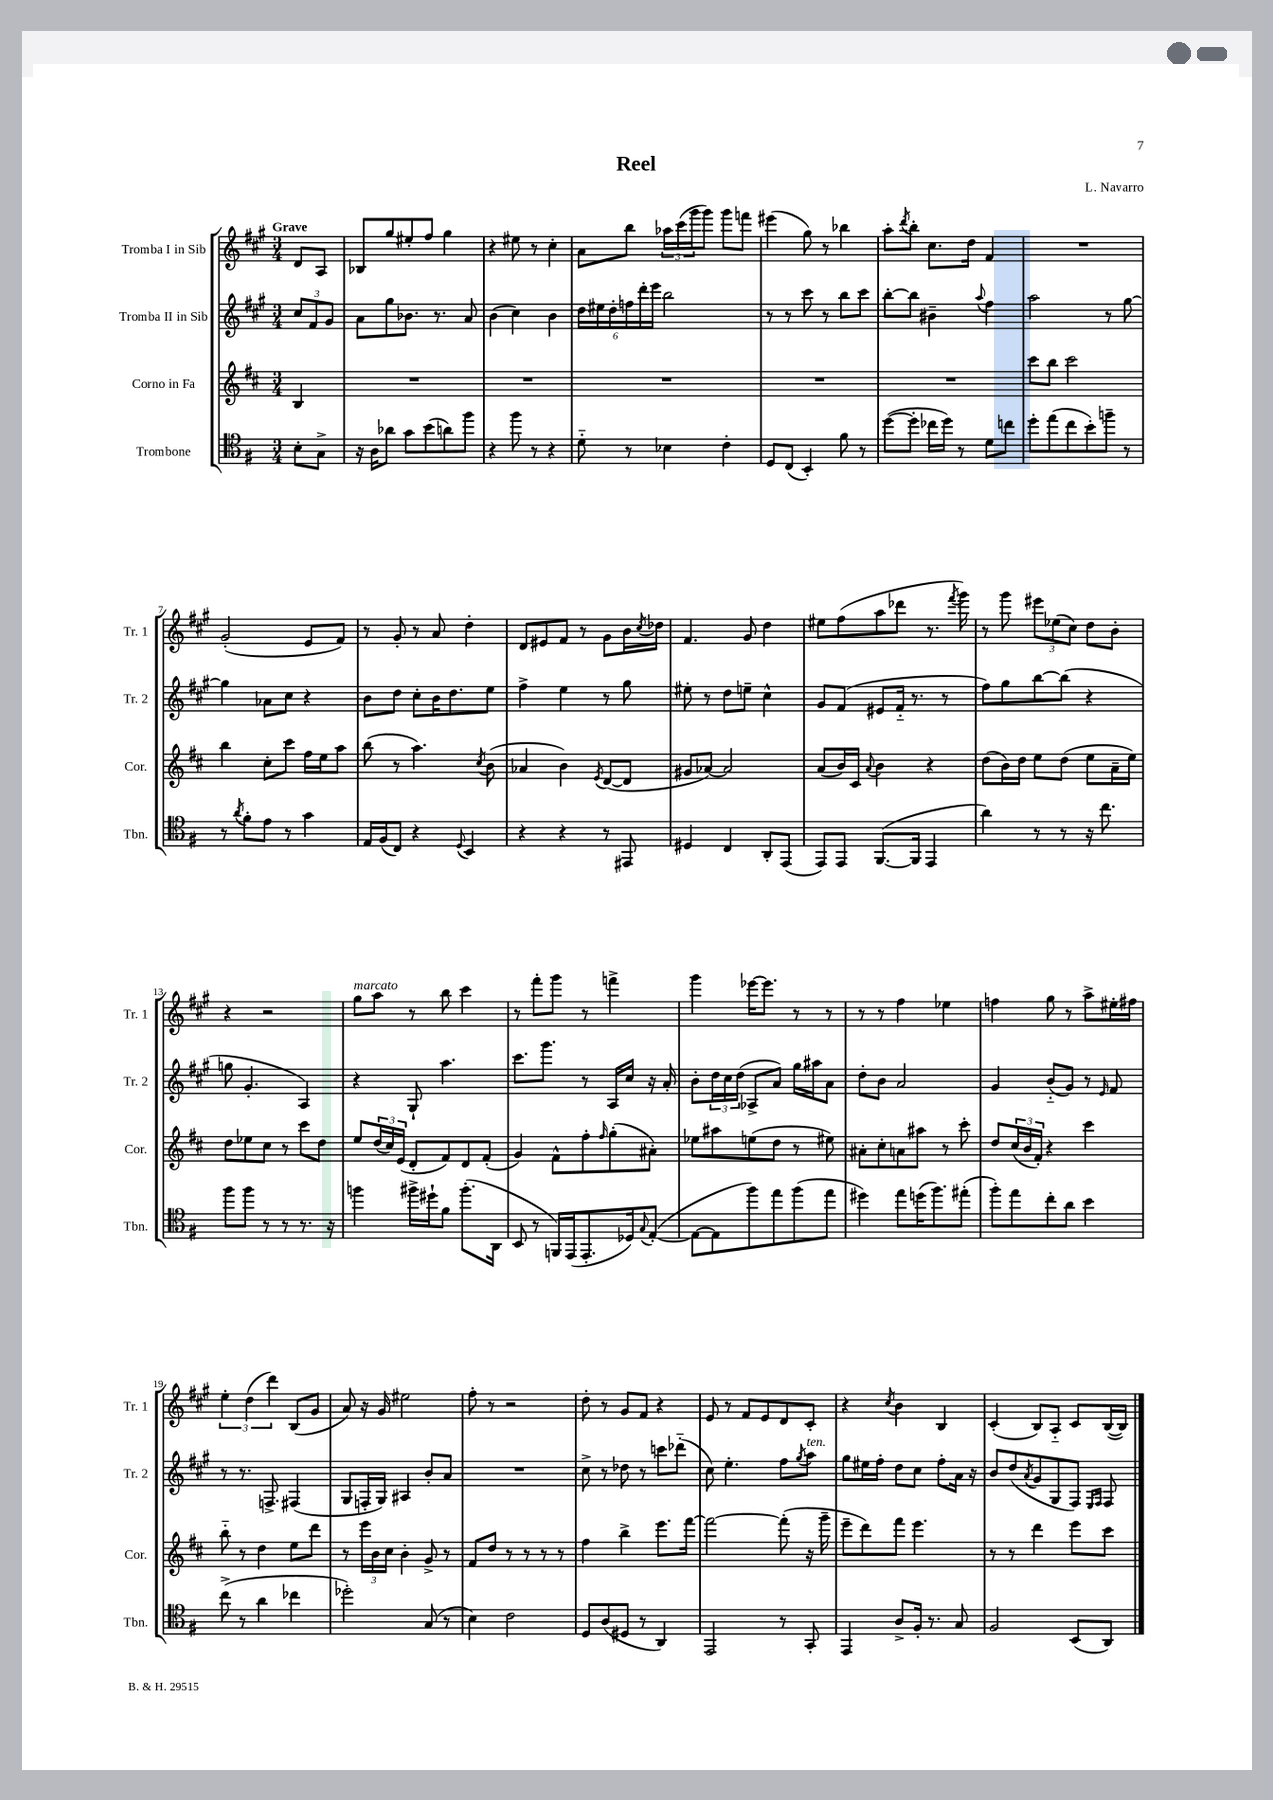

**kern	**kern	**kern	**kern
*part4	*part3	*part2	*part1
*staff4	*staff3	*staff2	*staff1
*I"Trombone	*I"Corno in Fa	*I"Tromba II in Sib	*I"Tromba I in Sib
*I'Tbn.	*I'Cor.	*I'Tr. 2	*I'Tr. 1
*clefC4	*clefG2	*clefG2	*clefG2
*k[f#]	*k[f#c#]	*k[f#c#g#]	*k[f#c#g#]
*M3/4	*M3/4	*M3/4	*M3/4
=	=	=	=
!	!	!	!LO:TX:a:B:t=Grave
8B'\L	4B/	12cc#/L	8d/L
.	.	12f#/	.
8G^\J	.	.	8A/J
.	.	12g#/J	.
=1	=1	=1	=1
16r	2.r	8a\L	8B-X/L
16A\KL	.	.	.
8a-X\J	.	8gg#\	8gg#/
8g\L	.	8.b-X\J	8ee#X'/
(8b\	.	.	8ff#/J
.	.	8.r	.
8an\)	.	.	4gg#\
8ff#\J	.	8a/	.
=2	=2	=2	=2
4r	2.r	(4b\	4r
8ff#\	.	4cc#\)	8ee#X\
8r	.	.	8r
4r	.	4b\	4cc#'\
=3	=3	=3	=3
8d\	2.r	24dd\LL	8a\L
.	.	24ee#X\	.
.	.	24dd'\	.
8r	.	24ffn\	8bb\J
.	.	24ddd'\	.
.	.	24eee\JJ	.
4B-X\	.	2bb\	24aa-X\LL
.	.	.	(24ccc#\
.	.	.	24ggg#\J
.	.	.	8ggg#\J)
4c'\	.	.	8ggg#\L
.	.	.	8fffn\J
=4	=4	=4	=4
8D/L	2.r	8r	(4eee#X\
(8C/J	.	8r	.
4BB'/)	.	8ccc#\	8gg#\)
.	.	8r	8r
8f#\	.	8bb\L	4bb-X\
8r	.	8ccc#\J	.
=5	=5	=5	=5
([8dd\L	2.r	[8bb'\L	8aa'\L
.	.	.	8qddd/
8dd'\J]	.	8bb\J]	8bb'\J
16cc-X\LL	.	4b#X~\	8.cc#\L
16dd\JJ)	.	.	.
8r	.	.	.
.	.	.	16dd\Jk
.	.	8qqaa/	.
8d\L	.	4ff#\	4f#/
8ccn\J	.	.	.
=6	=6	=6	=6
8dd'\L	8ccc#\L	2aa\	2.r
(8ee\	8bb\J	.	.
8cc\	2ccc#\	.	.
8b'\)	.	.	.
8ffn~\J	.	8r	.
8r	.	[8gg#\	.
!!LO:LB:g=z
=7	=7	=7	=7
8r	4bb\	4gg#\]	(2g#'/
8qa/	.	.	.
8f#'\L	.	.	.
8e\J	8cc#'\L	8a-X\L	.
8r	8ccc#\J	8cc#\J	.
4g\	16ff#\LL	4r	8e/L
.	16ee\J	.	.
.	8aa\J	.	8f#/J)
=8	=8	=8	=8
16E/LL	(8bb\	8b\L	8r
(16F#/J	.	.	.
8C/J)	8r	8dd\J	8g#'/
4r	4.aa\)	8cc#'\L	8r
.	.	16b\K	8a/
.	.	8.dd\	.
8qqD/	.	.	.
4BB/	.	.	4dd'\
.	8qcc#/	.	.
.	(8b\	8ee\J	.
=9	=9	=9	=9
4r	4a-X/	4ff#^\	8d/L
.	.	.	8e#X/
4r	4b\)	4ee\	8f#/J
.	.	.	8r
.	8qe/	.	.
8r	([8d/L	8r	8g#\L
8EE#X/	8d/J]	8gg#\	16b\L
.	.	.	8qcc#/
.	.	.	16dd-X\JJ
=10	=10	=10	=10
4D#X/	8g#X/L	8ee#X'\	4.f#/
.	[8a-X/J)	8r	.
4C/	2a-/]	8dd\L	.
.	.	8een~\J	8g#/
8AA'/L	.	4cc#^^\	4dd\
(8EE/J	.	.	.
=11	=11	=11	=11
8EE/L)	(8a/L	8g#/L	8ee#X\L
8EE/J	16b/L)	(8f#/J	(8ff#\
.	16c#/JJ	.	.
.	8qqa/	.	.
([8.FF#/L	4b\	8e#X/L	8aa\
.	.	16f#/Jk	8ddd-X\J
16FF#/Jk]	.	8.r	.
4EE/	4r	.	8.r
.	.	8r	.
.	.	.	8qfff#/
.	.	.	16ggg#\)
=12	=12	=12	=12
4a\)	(8dd\L	8ff#\L)	8r
.	16b\L)	8gg#\	8ggg#\
.	16dd\JJ	.	.
8r	8ee\L	[8bb\	12eee#X\L
.	.	.	(12ee-X\
8r	(8dd\J	(8bb\J]	.
.	.	.	12cc#\J)
16r	8ee\L	4r	8dd\L
8.cc\	.	.	.
.	16a~\L	.	8b'\J
.	16ee\JJ)	.	.
!!LO:LB:g=z
=13	=13	=13	=13
8ff#\L	8dd\L	8ggn\	4r
8ff#\J	8ee-X\	4.g#'/	.
8r	8cc#\J	.	2r
8r	8r	.	.
8.r	8ccc#\L	4A/)	.
.	8dd\J	.	.
16r	.	.	.
=14	=14	=14	=14
!	!	!	!LO:TX:a:i:t=marcato
4ffn\	8ee/L	4r	8gg#\L
.	(24dd/L	.	8aa\J
.	24cc#/)	.	.
.	(24e/JJ	.	.
16ff#X^\LL	8d'/L	8G#`/	8r
16dd#X`\J	.	.	.
8f#\J	8f#/)	4.aa\	8bb\
(8.ff#'\L	8d/	.	4ccc#\
.	(8f#'/J	.	.
16AA\Jk	.	.	.
=15	=15	=15	=15
8BB/	4g/)	8.ccc#\L	8r
8r	.	.	8fff#'\L
.	.	8.ggg#\J	.
16FFn/LL)	8f#^^\L	.	8ggg#\J
(16EE/J	.	.	.
8.EE'/	8ff#'\	8r	8r
.	16qqff#/	.	.
.	(8gg'\	16A/LL	4fffn^\
16D-X/k)	.	16cc#/JJ	.
8qqG/	.	.	.
([8E'/J	8a#X'\J)	16r	.
.	.	16a'/	.
=16	=16	=16	=16
8E\L_	8ee-X\L	8b'\L	4ggg#\
8E\]	8aa#X\	24dd\L	.
.	.	24cc#\	.
.	.	(24dd\JJ	.
8ff#\)	(8een\	8A-X^/L	[16eee-X\KL
.	.	.	8.eee-\J]
8ee\	8dd\J	8a/J)	.
(8ff#\	8r	16gg#\LL	8r
.	.	16aa#X\J	.
8ee\J	8ee#X\)	8a\J	8r
=17	=17	=17	=17
4dd#X\)	8a#X'\L	8dd'\L	8r
.	8cc#'\	8b\J	8r
8ee\L	8an\	2a/	4ff#\
(16ddn\K	8aa#X\J	.	.
8.ff#\)	.	.	.
.	8r	.	4ee-X\
(8ee#X'\J	8ccc#'\	.	.
=18	=18	=18	=18
8ff#'\L)	8dd/L	4g#/	4ffn\
8ee\	(24cc#/L	.	.
.	24b/	.	.
.	24f#'/JJ)	.	.
8cc'\	4r	(8b/L	8gg#\
8a\J	.	8g#/J)	8r
4b\	4ccc#\	8r	8aa^\L
.	.	16qqe/	.
.	.	8f#/	16ee#X'\L
.	.	.	16ff#X\JJ
!!LO:LB:g=z
=19	=19	=19	=19
(8cc^\	8bb\	8r	6ee'\
8r	8r	8.r	.
.	.	.	(6dd\
4a\	4dd\	.	.
.	.	8.Fn^/	.
.	.	.	6ddd\)
4cc-X\	8ee\L	(4F#X/	(8B/L
.	8ddd\J	.	8g#/J
=20	=20	=20	=20
2dd-X'\)	8r	8G#/L	8a/)
.	24eee\LL	16Fn'/L	16r
.	24b\	.	.
.	.	16G#/JJ)	16g#/
.	24cc#\JJ	.	.
.	4b'\	4A#X/	2ee#X\
(8G/	8g^/	8b'/L	.
8r	8r	8a/J	.
=21	=21	=21	=21
4B\)	8f#/L	2.r	8ff#'\
.	8dd/J	.	8r
2c\	8r	.	2r
.	8r	.	.
.	8r	.	.
.	8r	.	.
=22	=22	=22	=22
8D/L	4ff#\	8cc#^\	8dd'\
(8A/	.	8r	8r
8D#X/J	4bb^\	8dd-X\	8g#/L
8r	.	8r	8f#/J
4AA/)	8.eee\L	8cccn\L	4r
.	.	(8ddd-X\J	.
.	[16fff#\Jk	.	.
=23	=23	=23	=23
2EE/	2fff#\_	8cc#\)	8e/
.	.	4.ee'\	8r
.	.	.	8f#/L
.	.	.	8e/
8r	(8fff#'\]	8ff#\L	8d/
.	.	8qgg#/	.
!	!	!LO:TX:a:i:t=ten.	!
8GG'/	16r	8aa\J	8c#'/J
.	16ggg~\	.	.
=24	=24	=24	=24
4EE/	8eee~\L	8gg#\L	4r
.	8ddd\)	16ee#X\L	.
.	.	16ff#'\JJ	.
.	.	.	8qcc#/
8A^/L	8fff#\J	8dd\L	4b\
16F#'/Jk	4.eee\	8cc#\J	.
8.r	.	.	.
.	.	8ff#'\L	4B/
8G/	.	16a\Jk	.
.	.	16r	.
=25	=25	=25	=25
2F#/	8r	8b/L	(4c#'/
.	8r	(8dd/	.
.	.	8qa/	.
.	4ddd\	8g#/	8B/L)
.	.	8G#/	8A/J
(8BB/L	8eee\L	8F#/J)	8c#/L
.	.	16qqE/LL	.
.	.	16qqF#/JJ	.
8AA/J)	8ccc#\J	8F#/	([16B/L
.	.	.	16B/JJ])
==	==	==	==
*-	*-	*-	*-
